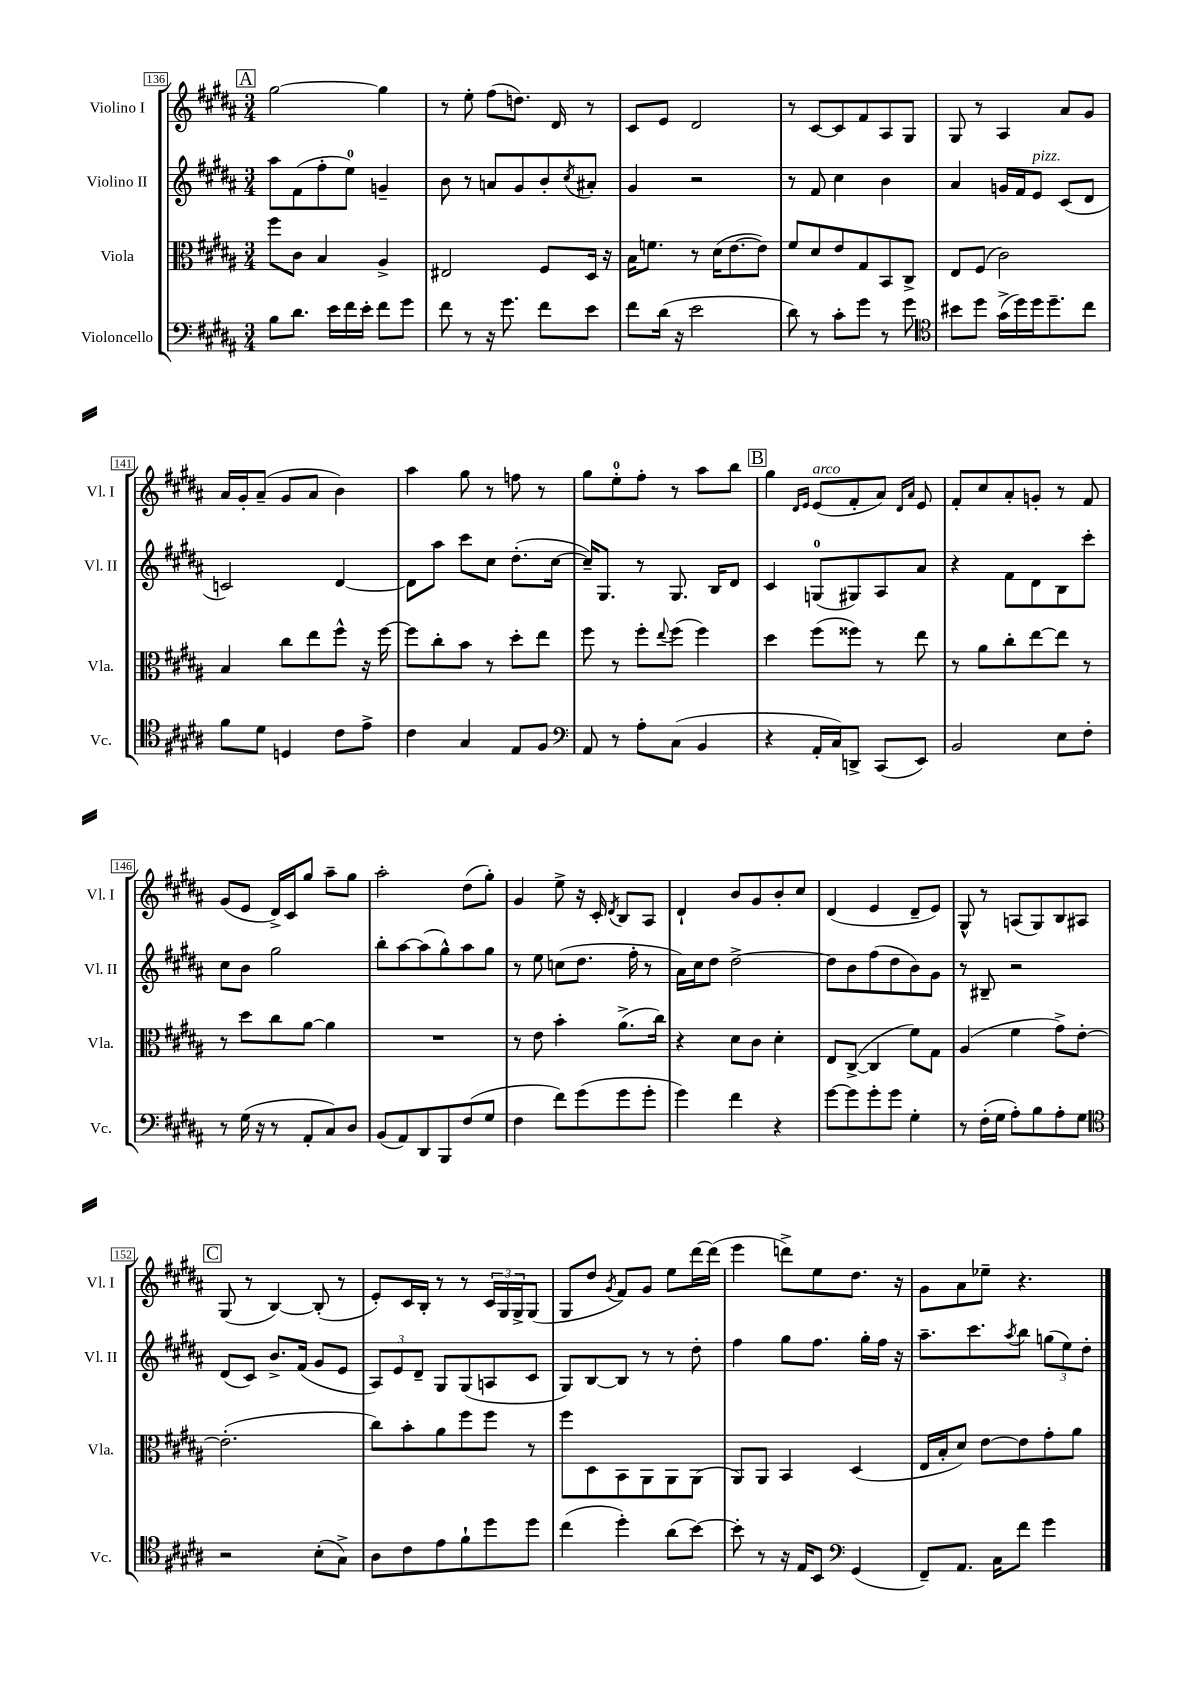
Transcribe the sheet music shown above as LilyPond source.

<<
\new StaffGroup <<
\new Staff = "s0" \with { instrumentName = "Violino I" shortInstrumentName = "Vl. I" } {
    \clef treble \key b \major \numericTimeSignature \time 3/4
    \mark \markup { \box "A" } gis''2~ gis''4 |
    r8 e''8-. fis''8( d''8.) dis'16 r8 |
    cis'8 e'8 dis'2 |
    r8 cis'8~ cis'8 fis'8 ais8 gis8 |
    gis8 r8 ais4 ais'8 gis'8 |
    ais'16 gis'16-. ais'8--( gis'8 ais'8 b'4) |
    ais''4 gis''8 r8 f''8 r8 |
    gis''8 e''8-0-. fis''8-. r8 ais''8 b''8 |
    \mark \markup { \box "B" } gis''4 \grace { dis'16 e'16 } e'8^\markup { \italic "arco" }( fis'8-. ais'8) \grace { dis'16 ais'16 } e'8 |
    fis'8-. cis''8 ais'8-. g'8-. r8 fis'8 |
    gis'8( e'8 dis'16->) cis'16 gis''8 ais''8-- gis''8 |
    ais''2-. dis''8( gis''8-.) |
    gis'4 e''8-> r16 cis'16-. \acciaccatura { dis'8 } b8 ais8 |
    dis'4-! b'8 gis'8 b'8-. cis''8 |
    dis'4( e'4 dis'8-- e'8) |
    gis8-^ r8 a8( gis8) b8 ais8 |
    \mark \markup { \box "C" } gis8( r8 b4~) b8-.( r8 |
    e'8-.) cis'16 b16-. r8 r8 \tuplet 3/2 { cis'16 gis16 gis16-> } gis8( |
    gis8 dis''8 \acciaccatura { gis'8 } fis'8) gis'8 e''8 dis'''16~ dis'''16( |
    e'''4 d'''8->) e''8 dis''8. r16 |
    gis'8 ais'8 ees''8-- r4. \bar "|." |
}
\new Staff = "s1" \with { instrumentName = "Violino II" shortInstrumentName = "Vl. II" } {
    \clef treble \key b \major \numericTimeSignature \time 3/4
    \mark \markup { \box "A" } ais''8 fis'8( fis''8-. e''8-0) g'4-- |
    b'8 r8 a'8 gis'8 b'8-. \acciaccatura { cis''8 } ais'8-. |
    gis'4 r2 |
    r8 fis'8 cis''4 b'4 |
    ais'4 g'16 fis'16 e'8^\markup { \italic "pizz." } cis'8( dis'8 |
    c'2) dis'4~ |
    dis'8 ais''8 cis'''8 cis''8 dis''8.-.( cis''16~ |
    cis''16--) gis8. r8 gis8. b16 dis'8 |
    \mark \markup { \box "B" } cis'4 g8-0( gis8) ais8 ais'8 |
    r4 fis'8 dis'8 b8 cis'''8-. |
    cis''8 b'8 gis''2 |
    b''8-. ais''8~ ais''8( gis''8-^) ais''8 gis''8 |
    r8 e''8 c''8( dis''8. fis''16-. r8 |
    ais'16) cis''16 dis''8 dis''2~-> |
    dis''8 b'8 fis''8( dis''8 b'8) gis'8 |
    r8 bis8-- r2 |
    \mark \markup { \box "C" } dis'8( cis'8) b'8.-> fis'16( gis'8 e'8 |
    \tuplet 3/2 { ais8) e'8 dis'8-- } gis8 gis8( a8 cis'8 |
    gis8) b8~ b8 r8 r8 dis''8-. |
    fis''4 gis''8 fis''8. gis''16-. fis''16 r16 |
    ais''8.-- cis'''8. \acciaccatura { ais''8 } b''8 \tuplet 3/2 { g''8( e''8) dis''8-. } \bar "|." |
}
\new Staff = "s2" \with { instrumentName = "Viola" shortInstrumentName = "Vla." } {
    \clef alto \key b \major \numericTimeSignature \time 3/4
    \mark \markup { \box "A" } fis''8 cis'8 b4 ais4-> |
    eis2 fis8 dis16 r16 |
    b16 f'8. r8 dis'16( e'8.~ e'8) |
    fis'8 dis'8 e'8 gis8 b,8 cis8-> |
    e8 fis8( cis'2) |
    b4 cis''8 e''8 fis''8-^ r16 fis''16~ |
    fis''8 cis''8-. b'8 r8 dis''8-. e''8 |
    fis''8 r8 fis''8-. \appoggiatura { e''8 } fis''8( fis''4) |
    \mark \markup { \box "B" } dis''4 fis''8( fisis''8) r8 e''8 |
    r8 ais'8 cis''8-. e''8~ e''8 r8 |
    r8 dis''8 cis''8 ais'8~ ais'4 |
    R2. |
    r8 e'8 b'4-. ais'8.->( cis''16) |
    r4 dis'8 cis'8 dis'4-. |
    e8 cis8~->( cis4 fis'8) gis8 |
    ais4( fis'4 gis'8->) e'8~-. |
    \mark \markup { \box "C" } e'2.-.( |
    cis''8) b'8-. ais'8 fis''8 fis''8 r8 |
    fis''8 dis8 b,8 ais,8 ais,8 ais,8( |
    ais,8) ais,8 b,4 dis4( |
    e16 b16-. dis'8) e'8~ e'8 gis'8-. ais'8 \bar "|." |
}
\new Staff = "s3" \with { instrumentName = "Violoncello" shortInstrumentName = "Vc." } {
    \clef bass \key b \major \numericTimeSignature \time 3/4
    \mark \markup { \box "A" } b8 dis'8. e'16 fis'16 e'16-. fis'8 gis'8 |
    fis'8 r8 r16 gis'8. fis'8 e'8 |
    fis'8 dis'16( r16 e'2 |
    dis'8) r8 cis'8-. gis'8 r8 gis'8 |
    \clef tenor bis'8 dis''8 gis'16->( dis''16) dis''16 dis''8.-- cis''8 |
    fis'8 dis'8 d4 cis'8 e'8-> |
    cis'4 gis4 e8 fis8 |
    \clef bass ais,8 r8 ais8-. cis8( b,4 |
    \mark \markup { \box "B" } r4 ais,16-. cis16) d,8-> cis,8( e,8) |
    b,2 e8 fis8-. |
    r8 gis16( r16 r8 ais,8-. cis8) dis8 |
    b,8( ais,8) dis,8 b,,8 fis8( gis8 |
    fis4 fis'8) gis'8( gis'8 gis'8-. |
    gis'4) fis'4 r4 |
    gis'8~ gis'8 gis'8-. gis'8 gis4-. |
    r8 fis16-.( gis16 ais8-.) b8 ais8-. gis8 |
    \mark \markup { \box "C" } \clef tenor r2 b8-.( gis8->) |
    ais8 cis'8 e'8 fis'8-! dis''8 dis''8 |
    cis''4( dis''4-.) ais'8( b'8~) |
    b'8-. r8 r16 e16 b,8 \clef bass gis,4( |
    fis,8--) ais,8. cis16 fis'8 gis'4 \bar "|." |
}
>>
>>
\layout { \context { \Score currentBarNumber = #136 \override BarNumber.stencil = #(make-stencil-boxer 0.1 0.3 ly:text-interface::print) } }
